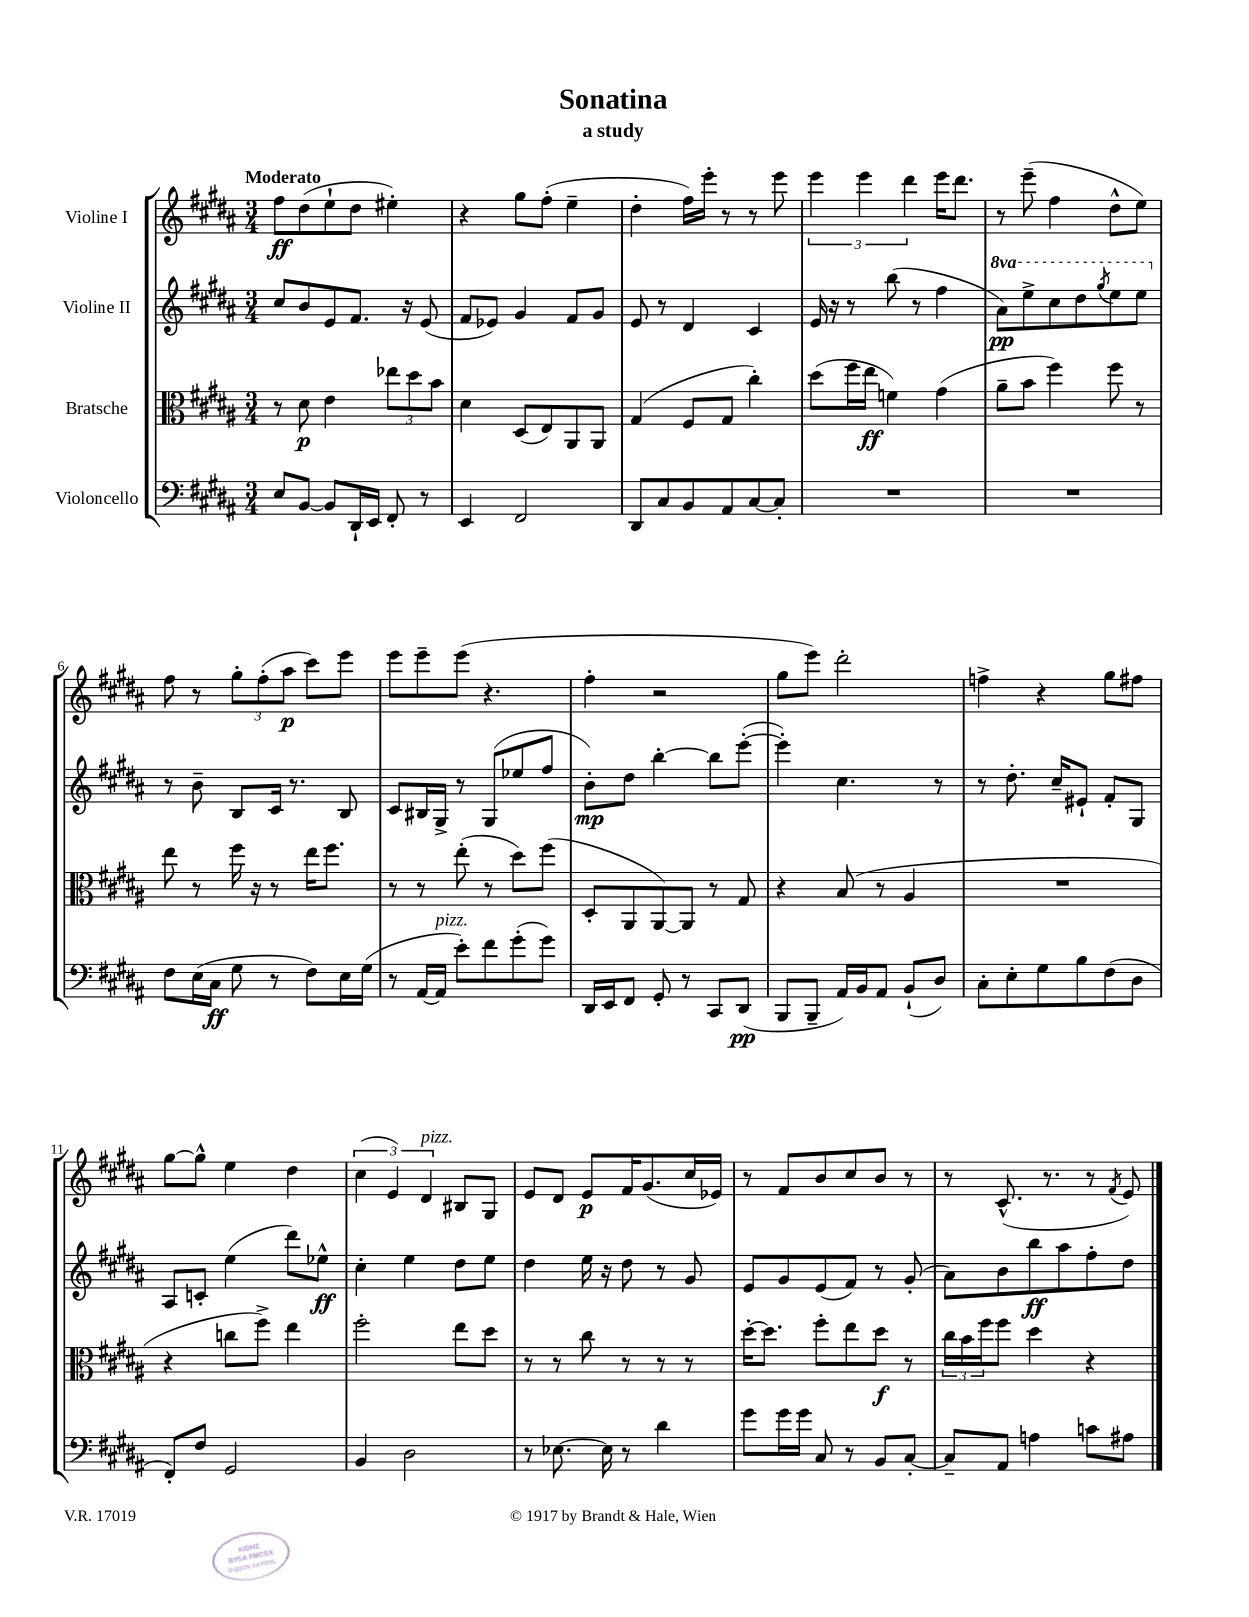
\header { title = "Sonatina" subtitle = "a study" }
<<
\new StaffGroup <<
\new Staff = "s0" \with { instrumentName = "Violine I" } {
    \clef treble \key b \major \numericTimeSignature \time 3/4 \tempo "Moderato"
    fis''8\ff dis''8( e''8-! dis''8 eis''4-.) |
    r4 gis''8 fis''8-.( e''4-- |
    dis''4-. fis''16) e'''16-. r8 r8 e'''8 |
    \tuplet 3/2 { e'''4 e'''4 dis'''4 } e'''16 dis'''8. |
    r8 e'''8--( fis''4 dis''8-^ e''8) |
    fis''8 r8 \tuplet 3/2 { gis''8-. fis''8-.( ais''8\p } cis'''8) e'''8 |
    e'''8 e'''8-- e'''8( r4. |
    fis''4-. r2 |
    gis''8 e'''8) dis'''2-. |
    f''4-> r4 gis''8 fis''8 |
    gis''8~ gis''8-^ e''4 dis''4 |
    \tuplet 3/2 { cis''4( e'4) dis'4^\markup { \italic "pizz." } } bis8 gis8 |
    e'8 dis'8 e'8\p fis'16 gis'8.( cis''16 ees'16) |
    r8 fis'8 b'8 cis''8 b'8 r8 |
    r8 cis'8.-^( r8. r8 \acciaccatura { fis'8 } e'8) \bar "|." |
}
\new Staff = "s1" \with { instrumentName = "Violine II" } {
    \clef treble \key b \major \numericTimeSignature \time 3/4 \set Staff.ottavationMarkups = #ottavation-simple-ordinals
    cis''8 b'8 e'8 fis'8. r16 e'8( |
    fis'8 ees'8) gis'4 fis'8 gis'8 |
    e'8 r8 dis'4 cis'4 |
    e'16 r16 r8 b''8( r8 fis''4 |
    \ottava #1 ais''8\pp) e'''8-> cis'''8 dis'''8 \acciaccatura { gis'''8 } e'''8 e'''8 \ottava #0 |
    r8 b'8-- b8 cis'16 r8. b8 |
    cis'8 bis16 gis16-> r8 gis8( ees''8 fis''8 |
    b'8-.\mp) dis''8 b''4~-. b''8 e'''8~-.( |
    e'''4-.) cis''4. r8 |
    r8 dis''8.-. cis''16-- eis'8-! fis'8-. gis8 |
    ais8 c'8-. e''4( dis'''8) ees''8-^\ff |
    cis''4-. e''4 dis''8 e''8 |
    dis''4 e''16 r16 dis''8 r8 gis'8 |
    e'8 gis'8 e'8( fis'8) r8 gis'8-.( |
    ais'8) b'8 b''8\ff ais''8 fis''8-. dis''8 \bar "|." |
}
\new Staff = "s2" \with { instrumentName = "Bratsche" } {
    \clef alto \key b \major \numericTimeSignature \time 3/4
    r8 dis'8\p e'4 \tuplet 3/2 { ees''8 dis''8 b'8 } |
    dis'4 dis8( e8) ais,8 ais,8 |
    gis4( fis8 gis8 cis''4-.) |
    dis''8( fis''16 e''16\ff f'4) gis'4( |
    ais'8-- b'8 fis''4) fis''8 r8 |
    e''8 r8 fis''16 r16 r8 e''16 fis''8. |
    r8 r8 e''8-.( r8 dis''8) fis''8( |
    dis8-. ais,8 ais,8~) ais,8 r8 gis8 |
    r4 b8( r8 ais4 |
    R2. |
    r4 c''8 fis''8->) e''4 |
    fis''2-. e''8 dis''8 |
    r8 r8 cis''8 r8 r8 r8 |
    dis''16~-. dis''8. fis''8-. e''8 dis''8\f r8 |
    \tuplet 3/2 { cis''16 b'16 fis''16 } fis''8 dis''4 r4 \bar "|." |
}
\new Staff = "s3" \with { instrumentName = "Violoncello" } {
    \clef bass \key b \major \numericTimeSignature \time 3/4
    e8 b,8~ b,8 dis,16-! e,16 fis,8-. r8 |
    e,4 fis,2 |
    dis,8 cis8 b,8 ais,8 cis8~ cis8-. |
    R2. |
    R2. |
    fis8 e16( cis16\ff gis8 r8 fis8) e16 gis16( |
    r8 ais,16~ ais,16^\markup { \italic "pizz." } e'8-.) fis'8 gis'8-.( gis'8) |
    dis,16 e,16 fis,8 gis,8-. r8 cis,8 dis,8\pp( |
    b,,8 b,,8-- ais,16) b,16 ais,8 b,8-!( dis8) |
    cis8-. e8-. gis8 b8 fis8( dis8 |
    fis,8-.) fis8 gis,2 |
    b,4 dis2 |
    r8 ees8.~ ees16 r8 dis'4 |
    gis'8 gis'16 gis'16 cis8 r8 b,8 cis8~-. |
    cis8-- ais,8 a4 c'8 ais8 \bar "|." |
}
>>
>>
